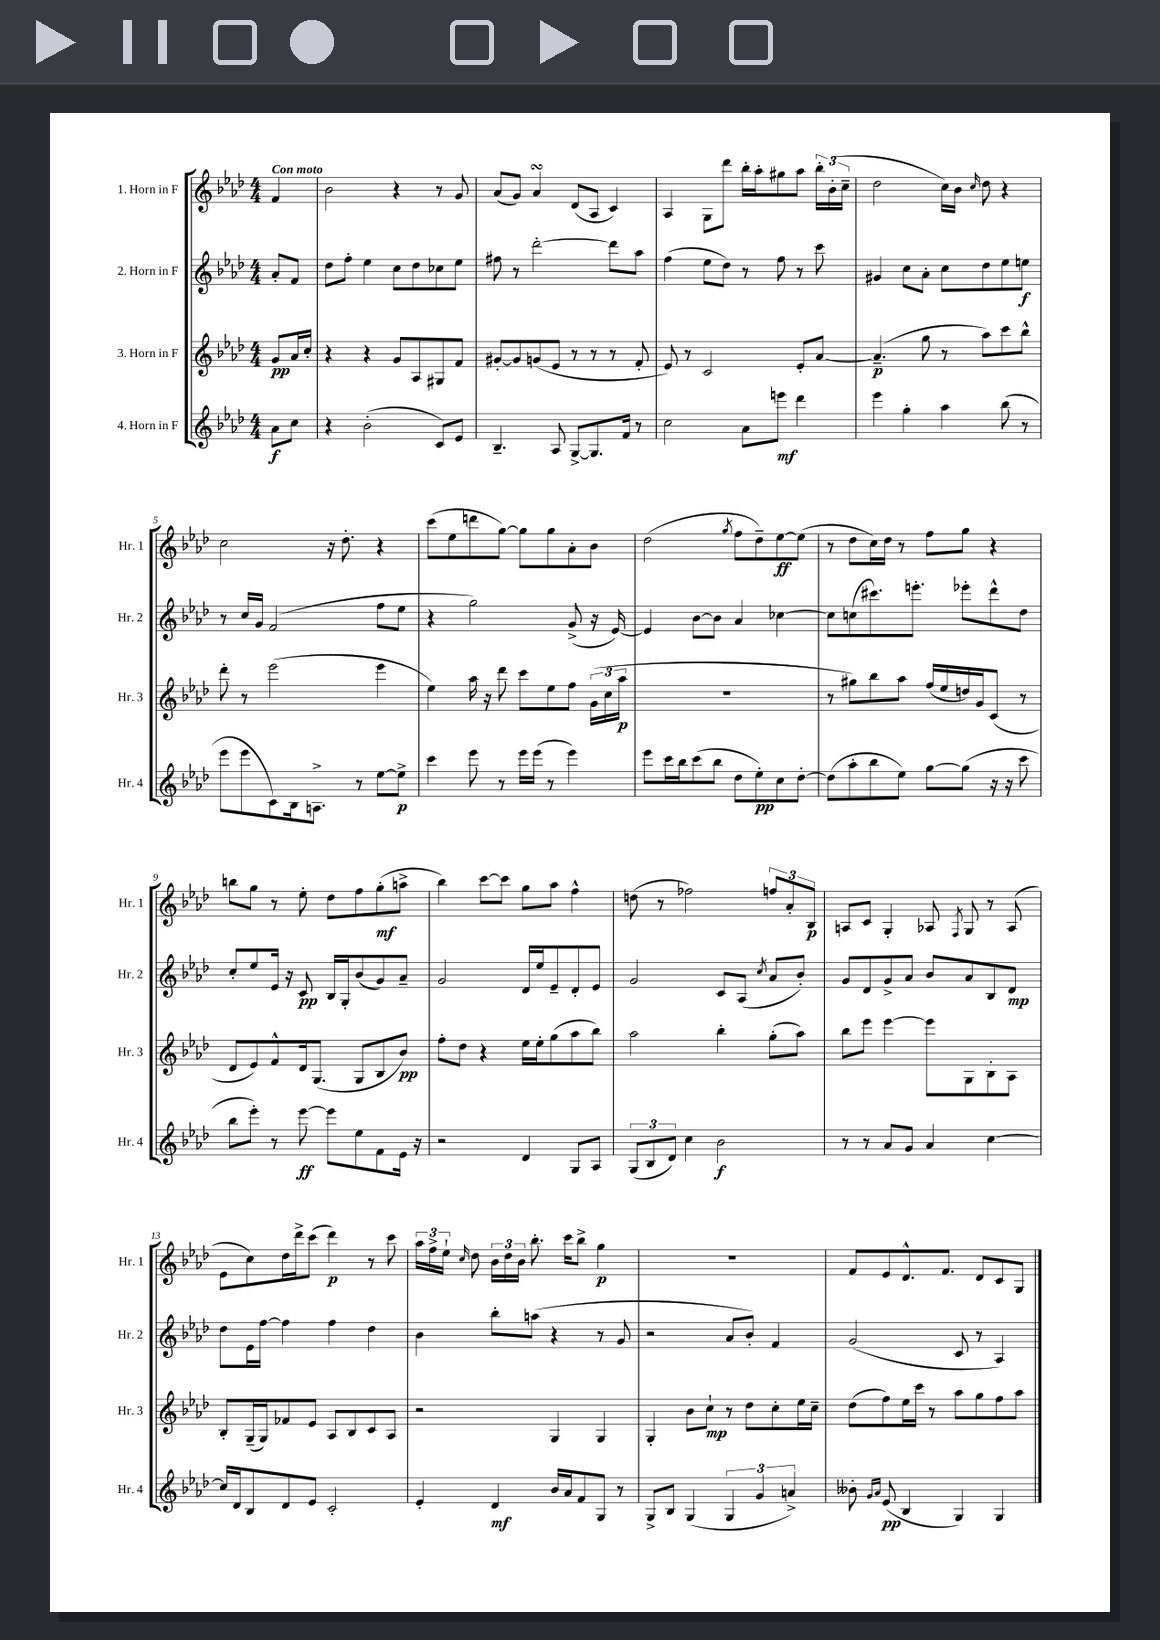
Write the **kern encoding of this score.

**kern	**kern	**kern	**kern
*staff4	*staff3	*staff2	*staff1
*clefG2	*clefG2	*clefG2	*clefG2
*k[b-e-a-d-]	*k[b-e-a-d-]	*k[b-e-a-d-]	*k[b-e-a-d-]
*M4/4	*M4/4	*M4/4	*M4/4
8a-	8g	8a-'	4f
8cc	16a-	8f	.
.	16cc'	.	.
=	=	=	=
4r	4r	8dd-	2b-
.	.	8ff'	.
(2b-'	4r	4ee-	.
.	8g	8cc	4r
.	8A-	8dd-	.
8c)	8G#	8cc-	8r
8e-	8f	8ee-	8g
=	=	=	=
4.B-~	[8g#'	8ff#	(8a-
.	8g#]	8r	8g)
.	(8g	[2ddd-'	4a-
8A-	8e-	.	.
[8G^	8r	.	(8d-
8.G]	8r	.	8A-
.	8r	8ddd-]	4c)
16f	.	.	.
8r	8f'	8aa-	.
=	=	=	=
2cc	8e-)	(4ff	4A-
.	8r	.	.
.	2c	8ee-	8G
.	.	8dd-)	8ddd-
8a-	.	8r	16bb-'
.	.	.	16aa-'
8eee	.	8ff	8gg#
4ddd-	8e-'	8r	8aa-
.	[8a-	8ccc	24bb-'
.	.	.	(24b-'
.	.	.	24cc~
=	=	=	=
4eee-	(4.a-~]	4g#	2dd-
4gg'	.	8cc	.
.	8gg	8a-'	.
4aa-	8r	8cc	16cc)
.	.	.	16b-
.	.	.	16qqcc
.	8aa-)	8dd-	8dd-
(8bb-	8ccc	8ee-	4r
8r	8bb-^^	8ee	.
=	=	=	=
8eee-	8ddd-'	8r	2cc
8eee-	8r	16cc	.
.	.	16g	.
8c)	(2eee-	(2f	.
16B-	.	.	.
8.A^	.	.	.
.	.	.	16r
.	.	.	8.dd-'
8r	.	.	.
[8ee-	4eee-	8ff	4r
8ee-^]	.	8ee-	.
=	=	=	=
4ccc	4ee-)	4r	(8ccc
.	.	.	8ee-
8eee-	16aa-	2gg)	8ddd
.	16r	.	.
8r	8ddd-	.	[8gg)
16eee-	8ccc	.	8gg]
(16eee-	.	.	.
8r	8ee-	.	8gg
4eee-)	8ff	(8g^	8a-'
.	(24g	16r	8b-
.	24cc	.	.
.	.	[16e-)	.
.	24aa-	.	.
=	=	=	=
8eee-	1r	4e-]	(2dd-
16ccc	.	.	.
16bb-	.	.	.
(8ccc	.	[8b-	.
8bb-	.	8b-]	.
.	.	.	8qgg
8dd-	.	4a-	8ff
8ee-')	.	.	8dd-~)
8cc	.	[4cc-	[8ee-
[8dd-'	.	.	(8ee-]
=	=	=	=
(8dd-]	8r	8cc-]	8r
8aa-'	8gg#)	(8cc	8dd-
8bb-	8bb-	8.ccc#)	16cc)
.	.	.	16dd-
8ee-)	8aa-	.	8r
.	.	8.eee'	.
[8gg	(16ff	.	8ff
.	16ee-	.	.
(8gg]	16dd)	8eee-'	8gg
.	16g	.	.
16r	(8c	8ddd-^^	4r
16r	.	.	.
8ccc	8r	8dd-	.
=	=	=	=
8bb-	8d-	8cc'	8bb
8eee-')	8e-)	8ee-	8gg
8r	8f^^	16e-	8r
.	.	16r	.
[8eee-	16d-	8c	8ee-'
.	(8.G	.	.
8eee-]	.	16B-	8dd-
.	.	16G'	.
8ee-	8G	(8b-	8ff
8f	8B-	8g)	(8gg'
16e-	8b-)	8a-~	8aa^
16r	.	.	.
=	=	=	=
2r	8ff'	2g	4bb-)
.	8dd-	.	.
.	4r	.	[8ccc
.	.	.	8ccc]
4d-	16ee-	16d-	8gg
.	16ee-'	16ee-	.
.	(8gg	8e-~	8aa-
8G	8aa-	8d-'	4ff^^
8A-	8bb-)	8e-	.
=	=	=	=
(12G	2aa-	2g	(8dd
12B-	.	.	.
.	.	.	8r
12d-)	.	.	.
4cc	.	.	2ff-)
2b-	4bb-'	8c	.
.	.	(8A-	.
.	.	8qcc	.
.	(8gg'	8a-	12ff
.	.	.	12a-'
.	8aa-)	8b-')	.
.	.	.	12B-
=	=	=	=
8r	8bb-	8g	8A
8r	8eee-	8d-	8c
8a-	[4eee-	8g^	4G'
8g	.	8a-	.
4a-	8eee-]	8b-	8A-
.	.	.	8qF
.	8G	8a-	8G
[4cc	8B-'	8B-	8r
.	8A-	8d-	(8A-
=	=	=	=
16cc]	8B-'	8dd-	8e-
16d-	.	.	.
8B-	(16G~	16e-	8cc)
.	16G)	[16ff	.
8d-	8f-	4ff]	16dd-
.	.	.	16ddd-^
8e-	8e-	.	(8ccc
2c'	8A-	4ff	4ddd-)
.	8B-	.	.
.	8c	4dd-	8r
.	8A-	.	8ccc
=	=	=	=
4e-'	2r	4b-	24aa-
.	.	.	24ff^
.	.	.	24ee-`
.	.	.	16qqcc
.	.	.	8dd-
4d-	.	8bb-'	24b-
.	.	.	24dd-
.	.	.	24b-
.	.	(8aa	8.bb-'
16b-	4G	4r	.
16a-	.	.	16ccc
8f	.	.	8bb-^
8G	4G	8r	4gg
8r	.	8g	.
=	=	=	=
8G^	4G'	2r	1r
8B-	.	.	.
(4G	8b-	.	.
.	8cc`	.	.
6G	8r	8a-	.
.	8dd-	8b-')	.
6g	.	.	.
.	8cc'	4f	.
6a^)	.	.	.
.	16ee-	.	.
.	16cc~	.	.
=	=	=	=
8b--'	(8dd-	(2g	8f
16qqg	.	.	.
16qqa-	.	.	.
(8e-	8ff)	.	8e-
4B-	16ee-	.	8.d-^^
.	16ccc	.	.
.	8r	.	.
.	.	.	8.f
4G)	8aa-	8c	.
.	8gg	8r	8d-
4G	8ff	4A-)	8c
.	8aa-	.	8G
==	==	==	==
*-	*-	*-	*-
